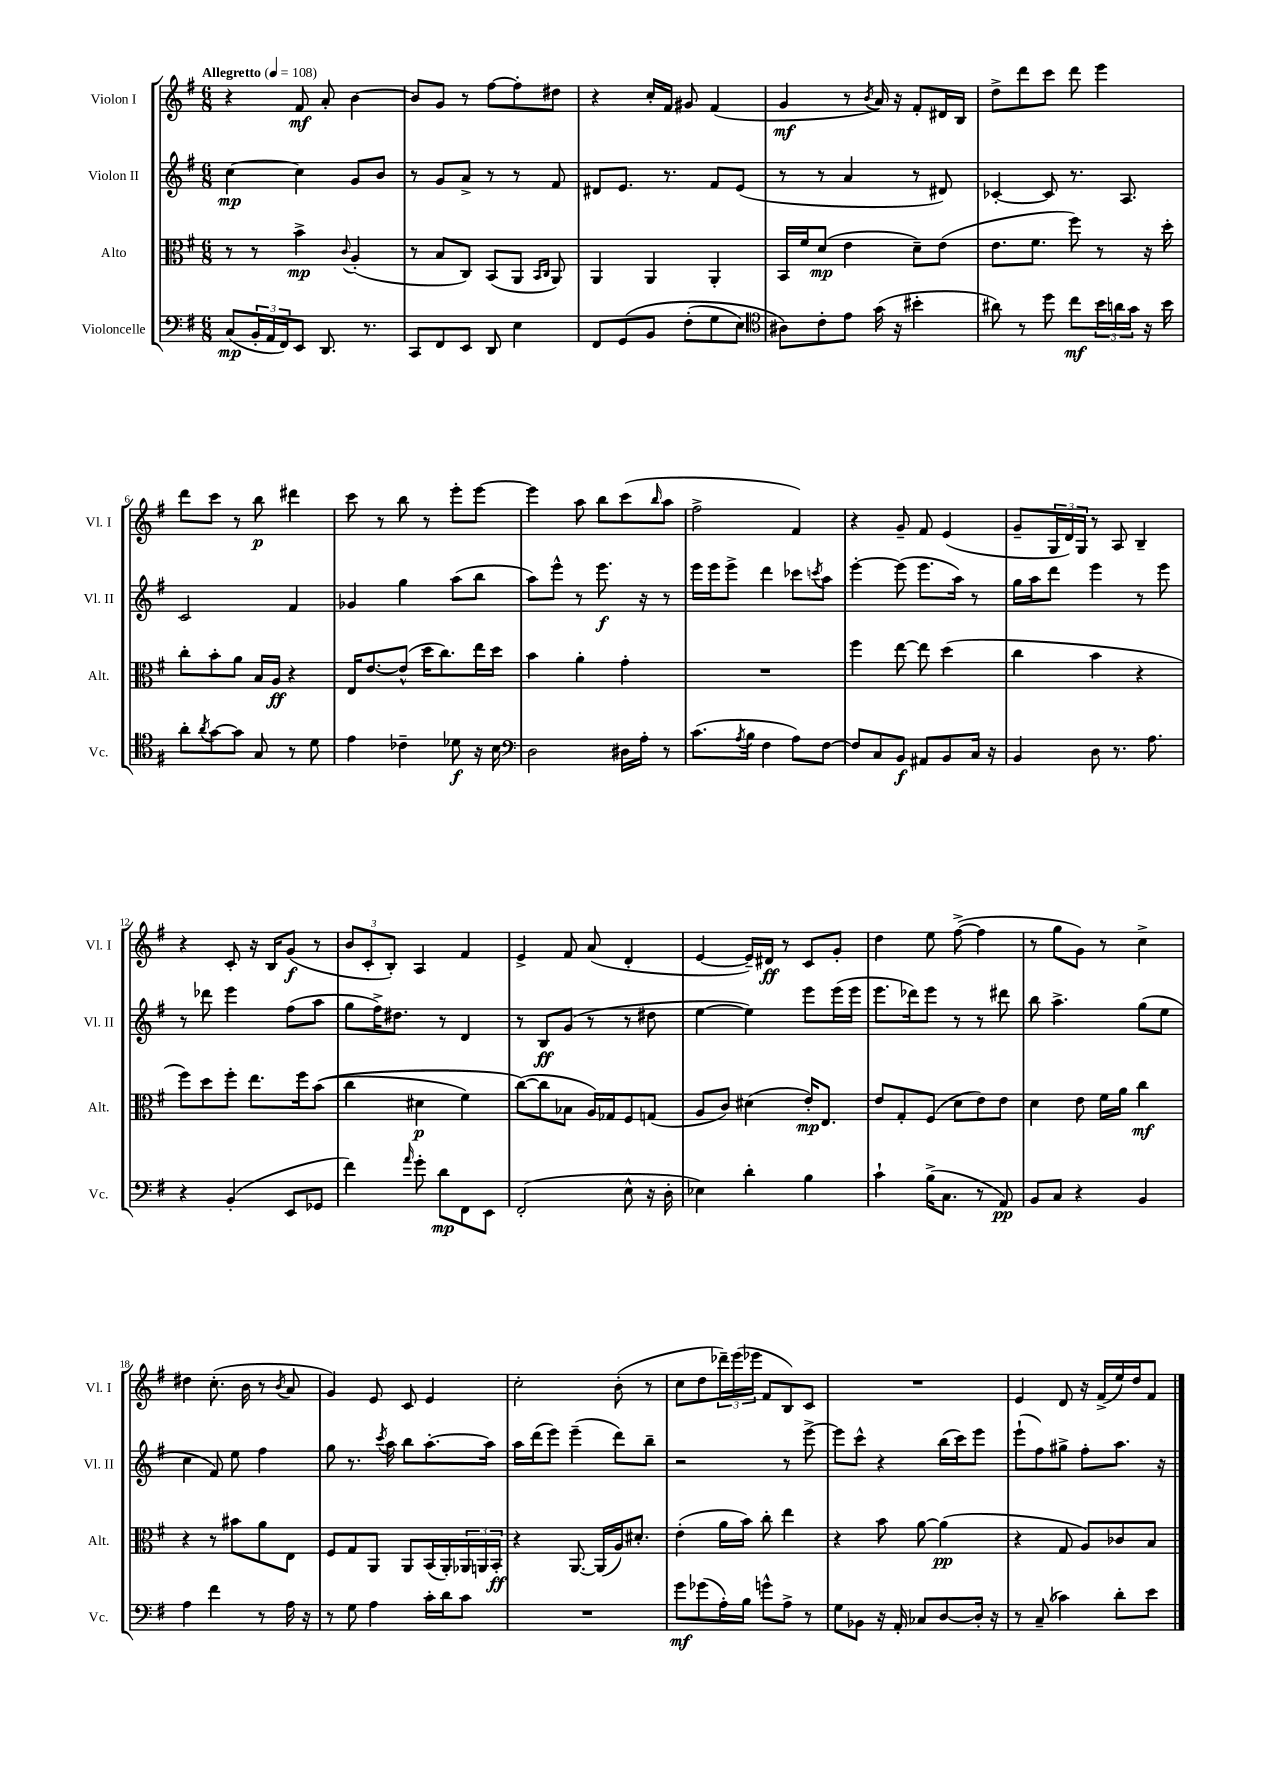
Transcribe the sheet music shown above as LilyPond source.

<<
\new StaffGroup <<
\new Staff = "s0" \with { instrumentName = "Violon I" shortInstrumentName = "Vl. I" } {
    \clef treble \key g \major \numericTimeSignature \time 6/8 \tempo "Allegretto" 4 = 108
    r4 fis'8\mf a'8-. b'4~ |
    b'8 g'8 r8 fis''8~ fis''8-. dis''8 |
    r4 c''16-. fis'16 gis'8 fis'4( |
    g'4\mf r8 \acciaccatura { b'8 } a'16) r16 fis'8-. dis'16 b16 |
    d''8-> d'''8 c'''8 d'''8 e'''4 |
    d'''8 c'''8 r8 b''8\p dis'''4 |
    c'''8 r8 b''8 r8 e'''8-. e'''8~ |
    e'''4 a''8 b''8 c'''8( \grace { b''16 } a''8 |
    fis''2-> fis'4) |
    r4 g'8-- fis'8 e'4( |
    g'8-- \tuplet 3/2 { g16 d'16) g16 } r8 a8 b4-- |
    r4 c'8-. r16 b16 g'8\f( r8 |
    \tuplet 3/2 { b'8 c'8-. b8-.) } a4 fis'4 |
    e'4-> fis'8 a'8( d'4-. |
    e'4~ e'16--) dis'16\ff r8 c'8 g'8-. |
    d''4 e''8 fis''8~->( fis''4 |
    r8 g''8 g'8) r8 c''4-> |
    dis''4 c''8.-.( b'16 r8 \acciaccatura { b'8 } a'8 |
    g'4) e'8 c'8 e'4 |
    c''2-. b'8-.( r8 |
    c''8 d''8 \tuplet 3/2 { des'''16--) e'''16( ees'''16 } fis'8 b8) c'8 |
    R2. |
    e'4 d'8 r16 fis'16->( e''16) d''16 fis'8 \bar "|." |
}
\new Staff = "s1" \with { instrumentName = "Violon II" shortInstrumentName = "Vl. II" } {
    \clef treble \key g \major \numericTimeSignature \time 6/8
    c''4~\mp c''4 g'8 b'8 |
    r8 g'8 a'8-> r8 r8 fis'8 |
    dis'8 e'8. r8. fis'8 e'8( |
    r8 r8 a'4 r8 dis'8) |
    ces'4~-. ces'8 r8. a8. |
    c'2 fis'4 |
    ges'4 g''4 a''8( b''8 |
    a''8) e'''8-^ r8 e'''8.\f r16 r8 |
    e'''16 e'''16 e'''8-> d'''4 ces'''8 \acciaccatura { c'''8 } a''8 |
    e'''4~-. e'''8( e'''8. a''16) r8 |
    g''16 a''16 d'''8 e'''4 r8 e'''8 |
    r8 des'''8 e'''4 fis''8( a''8 |
    g''8 fis''16->) dis''8. r8 d'4 |
    r8 b8\ff g'8( r8 r8 dis''8 |
    e''4~ e''4) e'''8 e'''16( e'''16 |
    e'''8. des'''16) e'''8 r8 r8 dis'''8 |
    b''8 a''4.-> g''8( e''8 |
    c''4 fis'8) e''8 fis''4 |
    g''8 r8. \acciaccatura { c'''8 } a''16 b''8 a''8.~-. a''16 |
    a''16 d'''16( e'''8) e'''4--( d'''8) b''8-- |
    r2 r8 e'''8~-> |
    e'''8 c'''8-^ r4 b''16( c'''16) e'''8 |
    e'''8-!( fis''8) gis''8-> fis''8-. a''8. r16 \bar "|." |
}
\new Staff = "s2" \with { instrumentName = "Alto" shortInstrumentName = "Alt." } {
    \clef alto \key g \major \numericTimeSignature \time 6/8
    r8 r8 b'4->\mp \appoggiatura { c'8 } a4-.( |
    r8 b8 c8) b,8( a,8 \grace { b,16 c16 } a,8) |
    a,4 a,4 a,4-. |
    b,16 fis'16 d'8\mp( e'4 d'8--) e'8( |
    e'8. fis'8. fis''8) r8 r16 d''16-. |
    c''8-. b'8-. a'8 b16 a16\ff r4 |
    e16 e'8.~ e'8-^( d''16 c''8.) e''16 d''16 |
    b'4 a'4-. g'4-. |
    R2. |
    fis''4 e''8~ e''8 d''4( |
    c''4 b'4 r4 |
    fis''8) d''8 fis''8-. e''8. fis''16 b'8(\( |
    c''4 dis'4\p fis'4) |
    c''8~(\) c''8 bes8 a16) ges16 fis8 g8( |
    a8 c'8) dis'4( e'16-.\mp) e8. |
    e'8 g8-. fis8( d'8 e'8) e'8 |
    d'4 e'8 fis'16 a'16 c''4\mf |
    r4 r8 bis'8 a'8 e8 |
    fis8 g8 a,8 a,8 b,16( a,16-.) \tuplet 3/2 { aes,16 a,16 b,16-.\ff } |
    r4 a,8.~ a,16( a16) dis'8.-. |
    e'4-.( a'16 b'16) c''8-. e''4 |
    r4 b'8 a'8~ a'4\pp( |
    r4 g8 a8) ces'8 b8 \bar "|." |
}
\new Staff = "s3" \with { instrumentName = "Violoncelle" shortInstrumentName = "Vc." } {
    \clef bass \key g \major \numericTimeSignature \time 6/8
    c8\mp( \tuplet 3/2 { b,16-. a,16 fis,16) } e,8 d,8. r8. |
    c,8 fis,8 e,8 d,8 e4 |
    fis,8 g,8\( b,8 fis8-.( g8 e8) |
    \clef tenor ais8\) c'8-. e'8 g'16( r16 bis'4-. |
    ais'8) r8 d''8 c''8\mf \tuplet 3/2 { b'16 a'16 g'16 } r16 b'16 |
    a'8-. \acciaccatura { a'8 } g'8~ g'8 g8 r8 d'8 |
    e'4 ces'4-- des'8\f r16 b16 |
    \clef bass d2 dis16 a16-. r8 |
    c'8.( \acciaccatura { a8 } b16 fis4 a8) fis8~ |
    fis8 c8 b,8\f ais,8 b,8 c16 r16 |
    b,4 d8 r8. a8. |
    r4 b,4-.( e,8 ges,8 |
    fis'4) \grace { a'16 } g'8-. d'8\mp fis,8 e,8 |
    fis,2-.( e8-^ r16 d16-. |
    ees4) d'4-. b4 |
    c'4-! b16->( c8. r8 a,8\pp) |
    b,8 c8 r4 b,4 |
    a4 fis'4 r8 a16 r16 |
    r8 g8 a4 c'16-. d'16 c'8 |
    R2. |
    g'8\mf ges'8( a16-.) b16 g'8-^ a8-> r8 |
    g8 bes,8 r16 a,16-. ces8 d8~ d16-. r16 |
    r8 c8--( ces'4) d'8-. e'8 \bar "|." |
}
>>
>>
